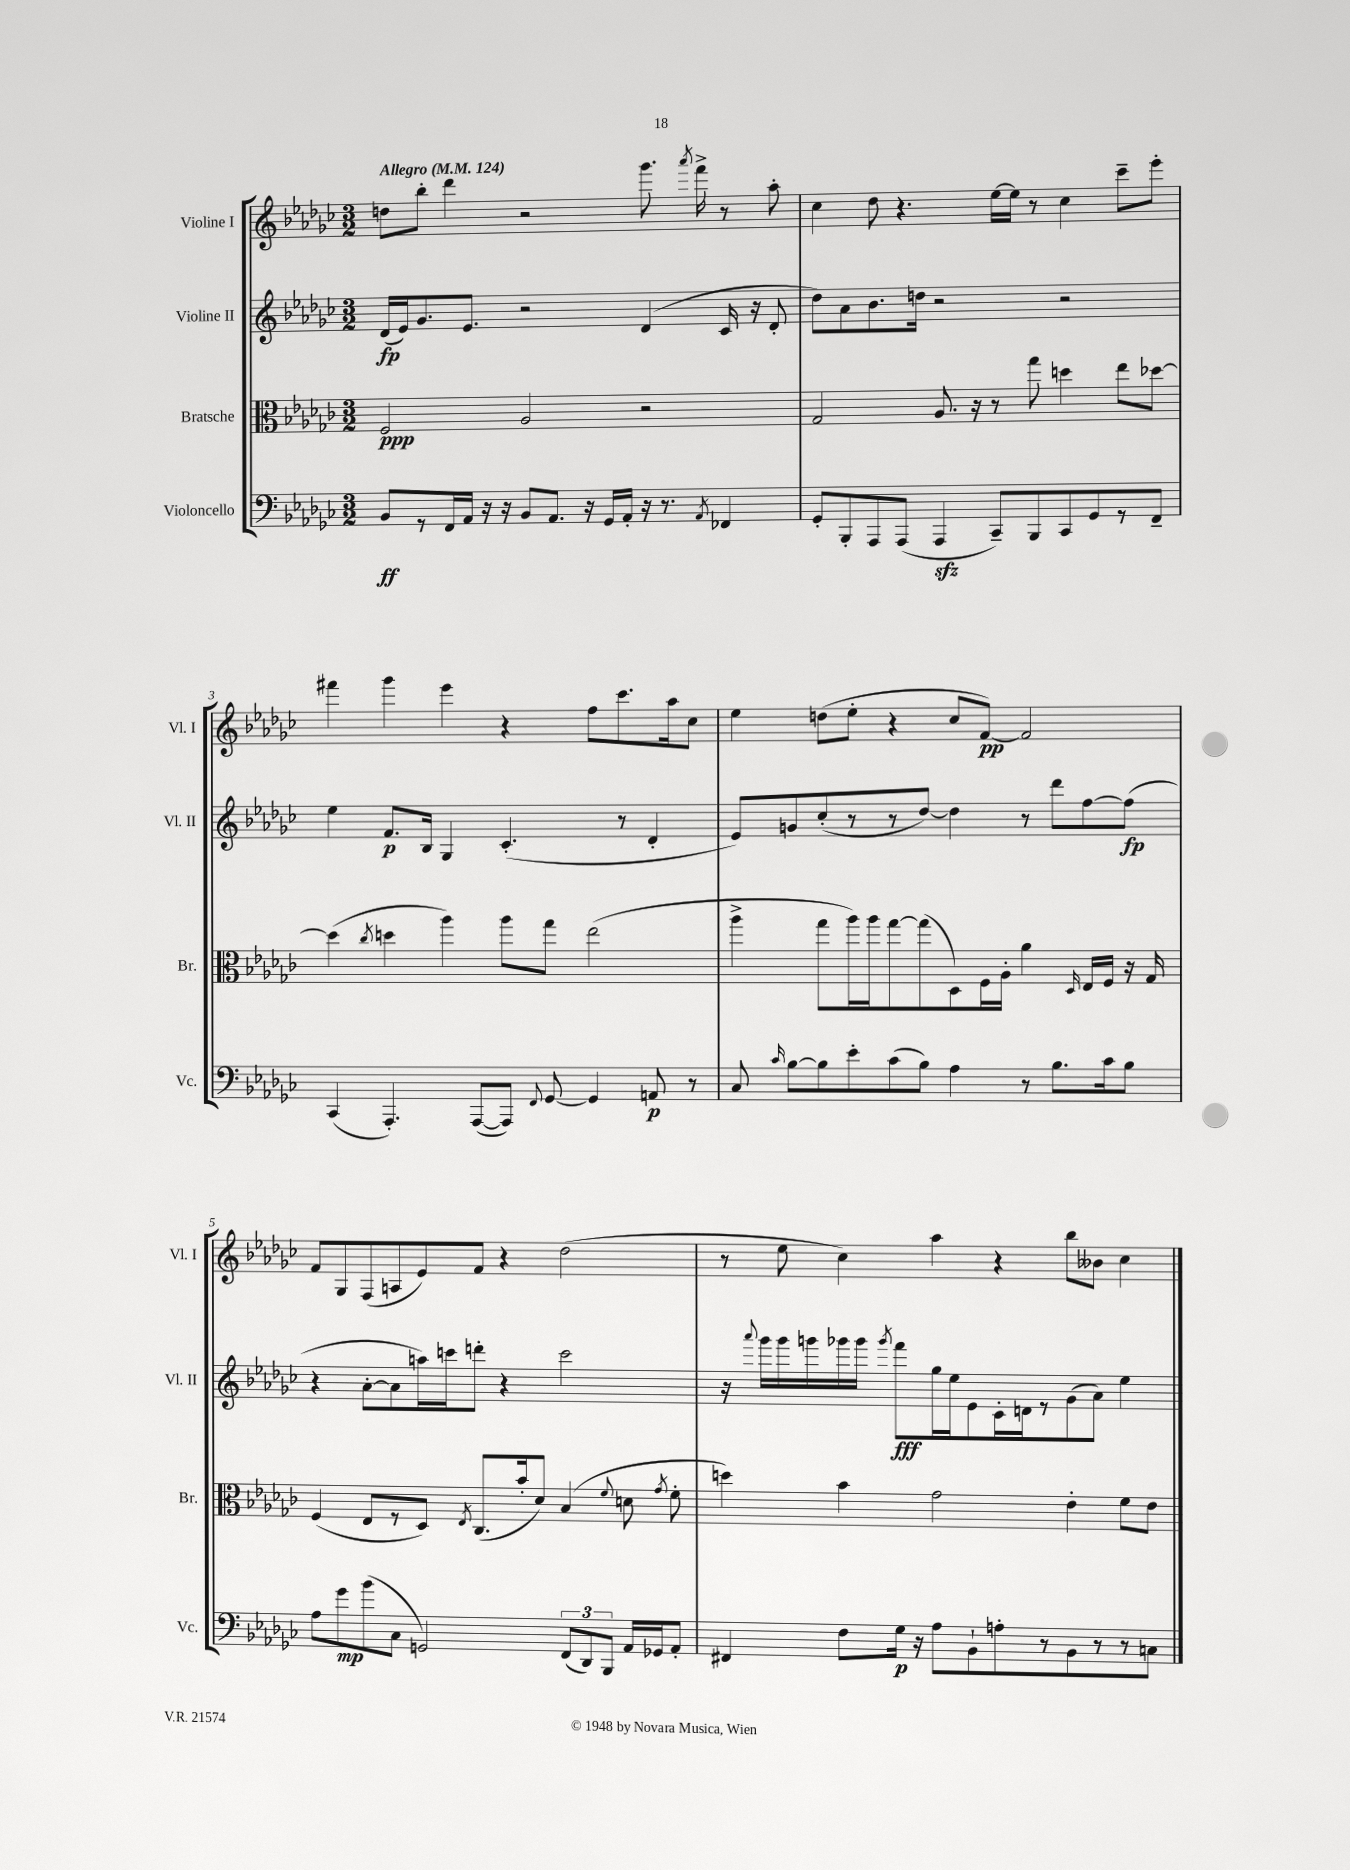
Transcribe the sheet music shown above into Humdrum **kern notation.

**kern	**dynam	**kern	**dynam	**kern	**dynam	**kern	**dynam
*part4	*part4	*part3	*part3	*part2	*part2	*part1	*part1
*staff4	*staff4	*staff3	*staff3	*staff2	*staff2	*staff1	*staff1
*I"Violoncello	*	*I"Bratsche	*	*I"Violine II	*	*I"Violine I	*
*I'Vc.	*	*I'Br.	*	*I'Vl. II	*	*I'Vl. I	*
*clefF4	*	*clefC3	*	*clefG2	*	*clefG2	*
*k[b-e-a-d-g-c-]	*	*k[b-e-a-d-g-c-]	*	*k[b-e-a-d-g-c-]	*	*k[b-e-a-d-g-c-]	*
*M3/2	*	*M3/2	*	*M3/2	*	*M3/2	*
*MM124	*	*MM124	*	*MM124	*	*MM124	*
=1	=1	=1	=1	=1	=1	=1	=1
!	!	!	!	!	!	!LO:TX:a:B:t=Allegro	!
8BB-/L	ff	2F/	ppp	(16d-/LL	fp	8ddn\L	.
.	.	.	.	16e-/J)	.	.	.
8r	.	.	.	8.g-/	.	8bb-'\J	.
16FF/L	.	.	.	.	.	4ddd-\	.
16AA-/JJ	.	.	.	8.e-/J	.	.	.
16r	.	.	.	.	.	.	.
16r	.	.	.	.	.	.	.
8BB-/L	.	2A-/	.	2r	.	2r	.
8.AA-/J	.	.	.	.	.	.	.
16r	.	.	.	.	.	.	.
16GG-/LL	.	.	.	.	.	.	.
16AA-'/JJ	.	.	.	.	.	.	.
16r	.	2r	.	(4d-/	.	8.ggg-\	.
8.r	.	.	.	.	.	.	.
.	.	.	.	.	.	8qaaa-/	.
.	.	.	.	.	.	16fff^\	.
8qAA-/	.	.	.	.	.	.	.
4FF-X/	.	.	.	16c-/	.	8r	.
.	.	.	.	16r	.	.	.
.	.	.	.	8d-'/	.	8aa-'\	.
=2	=2	=2	=2	=2	=2	=2	=2
8GG-'/L	.	2G-/	.	8dd-\L)	.	4cc-\	.
8BBB-'/	.	.	.	8a-\	.	.	.
8AAA-/	.	.	.	8.b-\	.	8dd-\	.
(8AAA-/J	.	.	.	.	.	4.r	.
.	.	.	.	16ddn\Jk	.	.	.
4AAA-zz/	.	8.A-/	.	2r	.	.	.
.	.	16r	.	.	.	.	.
8CC-~/L)	.	8r	.	.	.	[16ee-\LL	.
.	.	.	.	.	.	16ee-\JJ]	.
8BBB-/	.	8gg-\	.	.	.	8r	.
8CC-/	.	4ddn\	.	2r	.	4cc-\	.
8GG-/	.	.	.	.	.	.	.
8r	.	8ee-\L	.	.	.	8ccc-~\L	.
8FF~/J	.	[8dd-X\J	.	.	.	8eee-'\J	.
!!LO:LB:g=z
=3	=3	=3	=3	=3	=3	=3	=3
(4CC-/	.	(4dd-\]	.	4ee-\	.	4fff#X\	.
.	.	8qcc-/	.	.	.	.	.
4.AAA-'/)	.	4ddn\	.	8.f/L	p	4ggg-\	.
.	.	.	.	16B-/Jk	.	.	.
.	.	4aa-\)	.	4G-/	.	4eee-\	.
([8AAA-/L	.	.	.	.	.	.	.
8AAA-/J])	.	8aa-\L	.	(4.c-'/	.	4r	.
8qqFF/	.	.	.	.	.	.	.
[8GG-/	.	8gg-\J	.	.	.	.	.
4GG-/]	.	(2ee-\	.	.	.	8ff\L	.
.	.	.	.	8r	.	8.ccc-\	.
8AAn/	p	.	.	4d-'/	.	.	.
.	.	.	.	.	.	16aa-\k	.
8r	.	.	.	.	.	8cc-\J	.
=4	=4	=4	=4	=4	=4	=4	=4
8C-/	.	4aa-^\	.	8e-/L)	.	4ee-\	.
16qqc-/	.	.	.	.	.	.	.
[8B-\L	.	.	.	8gn/	.	.	.
8B-\]	.	8gg-\L	.	(8cc-'/	.	(8ddn\L	.
8e-'\	.	16aa-\L)	.	8r	.	8ee-'\J	.
.	.	16aa-\J	.	.	.	.	.
(8c-\	.	[8gg-\	.	8r	.	4r	.
8B-\J)	.	(8gg-\]	.	[8dd-/J)	.	.	.
4A-\	.	8D-\)	.	4dd-\]	.	8cc-/L	.
.	.	16F\L	.	.	.	[8f/J)	pp
.	.	16A-'\JJ	.	.	.	.	.
8r	.	4a-\	.	8r	.	2f/]	.
8.B-\L	.	.	.	8ddd-\L	.	.	.
.	.	16qqD-/	.	.	.	.	.
.	.	16E-/LL	.	[8ff\	.	.	.
16c-\k	.	16F/JJ	.	.	.	.	.
8B-\J	.	16r	.	(8ff\J]	fp	.	.
.	.	16G-/	.	.	.	.	.
!!LO:LB:g=z
=5	=5	=5	=5	=5	=5	=5	=5
8A-\L	.	(4F/	.	4r	.	8f/L	.
8g-\	mp	.	.	.	.	8G-/	.
(8b-\	.	8E-/L	.	[8a-'\L	.	(8F/	.
8C-\J	.	8r	.	8a-\]	.	8An/	.
2GGn/)	.	8D-/J)	.	16aan\L)	.	8e-/)	.
.	.	.	.	16cccn\J	.	.	.
.	.	8qE-/	.	.	.	.	.
.	.	(8.C-/L	.	8dddn'\J	.	8f/J	.
.	.	.	.	4r	.	4r	.
.	.	16b-'/k	.	.	.	.	.
.	.	8d-/J)	.	.	.	.	.
(12FF/L	.	(4B-/	.	2ccc\	.	(2dd-\	.
12DD-/)	.	.	.	.	.	.	.
12BBB-/J	.	.	.	.	.	.	.
.	.	8qqf/	.	.	.	.	.
16AA-/LL	.	8dn\	.	.	.	.	.
16GG-X/J	.	.	.	.	.	.	.
.	.	8qg-/	.	.	.	.	.
8AA-'/J	.	8f'\	.	.	.	.	.
=6	=6	=6	=6	=6	=6	=6	=6
4FF#X/	.	4ddn\)	.	16r	.	8r	.
.	.	.	.	8qqaaa-/	.	.	.
.	.	.	.	16ggg-\LL	.	.	.
.	.	.	.	16ggg-\	.	8ee-\	.
.	.	.	.	16gggn\	.	.	.
8F\L	.	4b-\	.	16ggg-X\	.	4cc-\)	.
.	.	.	.	16ggg-\JJ	.	.	.
.	.	.	.	8qggg-/	.	.	.
16G-\Jk	p	.	.	8fff\L	fff	.	.
16r	.	.	.	.	.	.	.
8A-\L	.	2g-\	.	16gg-\L	.	4aa-\	.
.	.	.	.	16ee-\J	.	.	.
8BB-`\	.	.	.	8e-\	.	.	.
8An'\	.	.	.	16c-'\L	.	4r	.
.	.	.	.	16dn\J	.	.	.
8r	.	.	.	8r	.	.	.
8BB-\	.	4e-'\	.	(8g-\	.	8bb-\L	.
8r	.	.	.	8a-\J)	.	8b--X\J	.
8r	.	8f\L	.	4ee-\	.	4cc-\	.
8Cn\J	.	8e-\J	.	.	.	.	.
==	==	==	==	==	==	==	==
*-	*-	*-	*-	*-	*-	*-	*-
